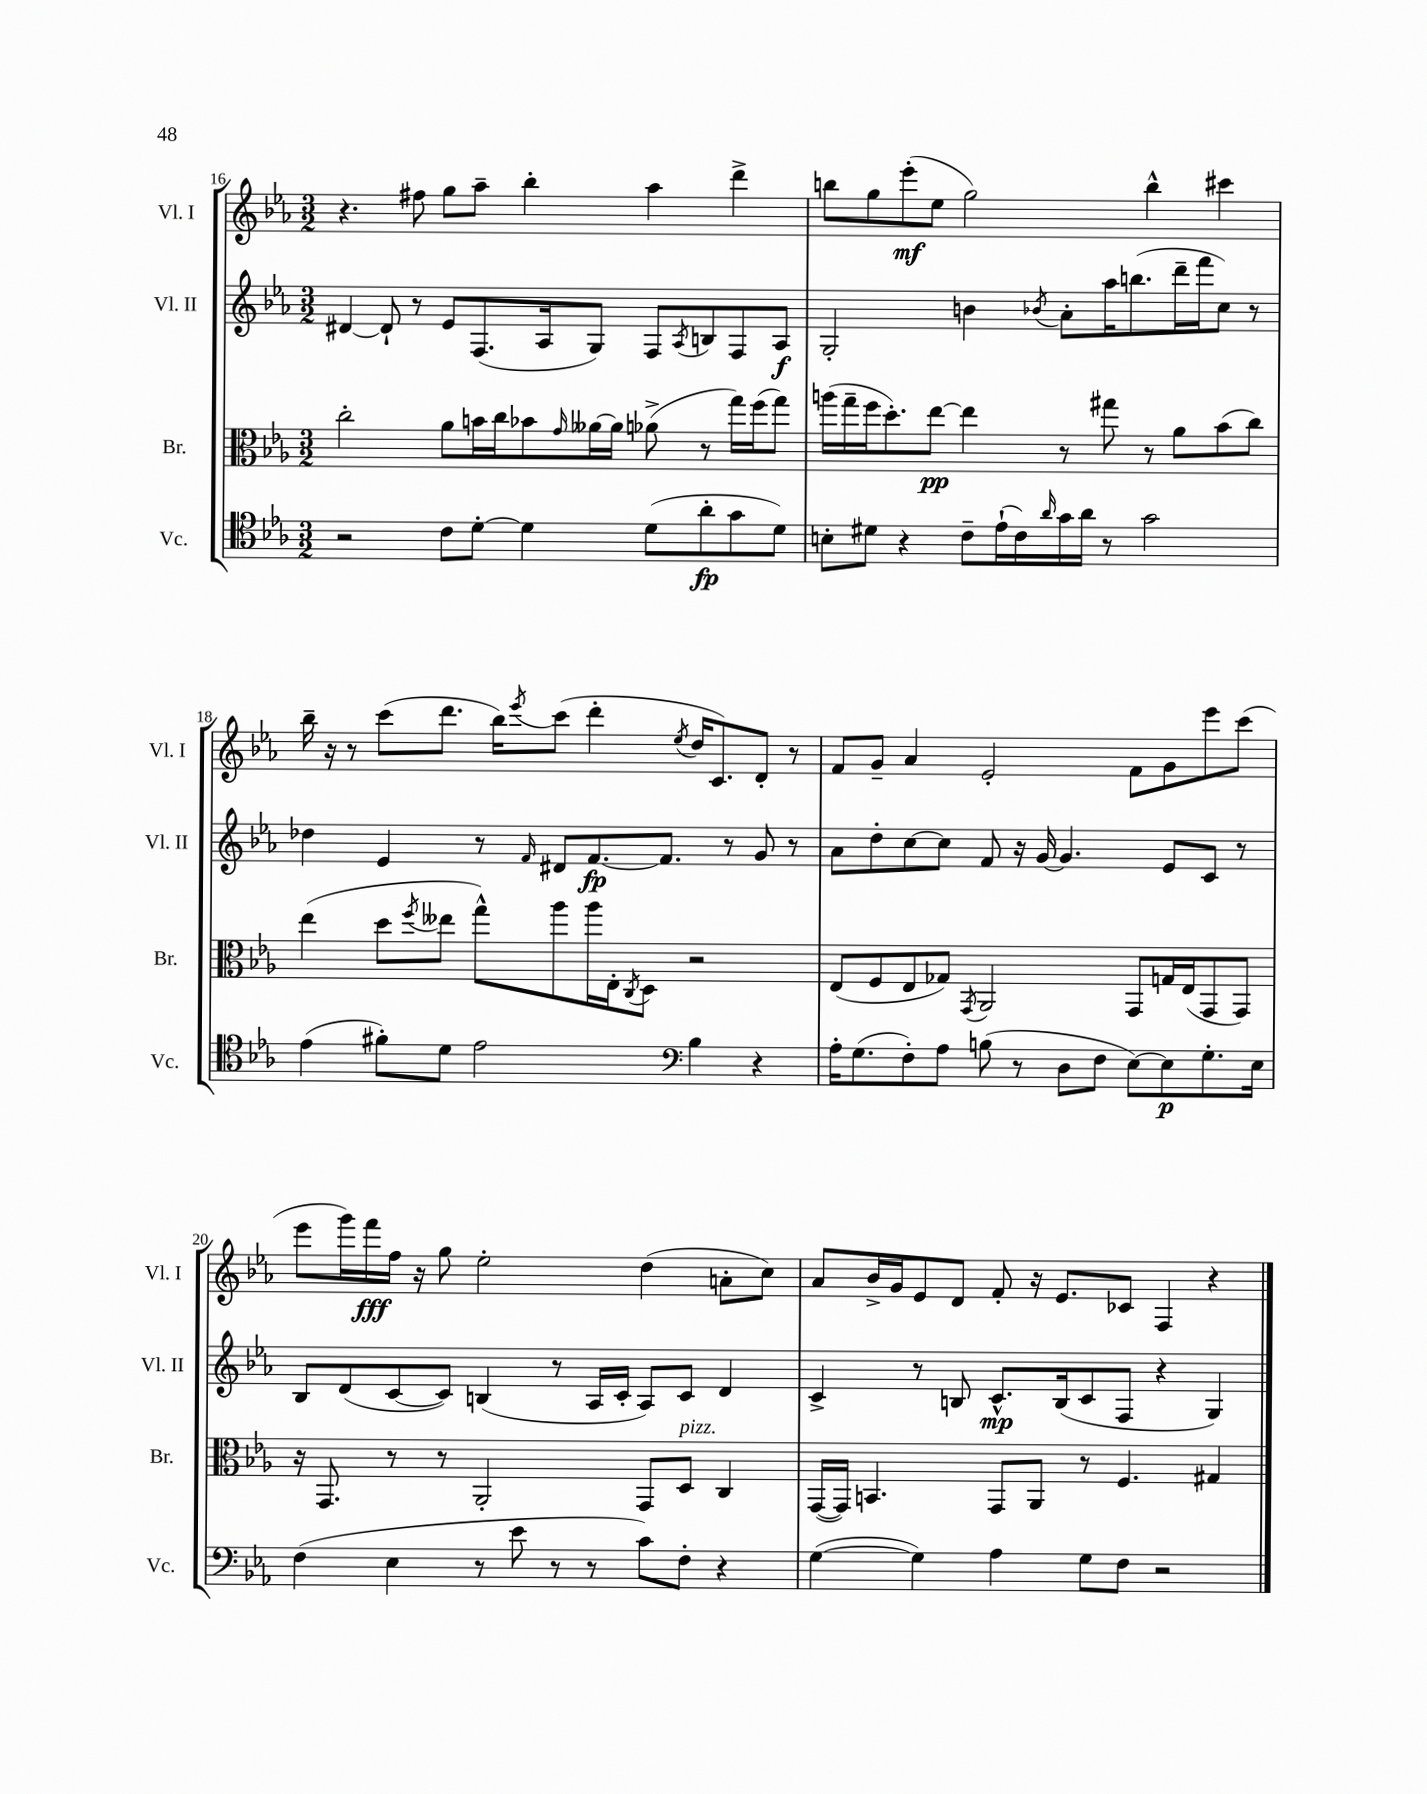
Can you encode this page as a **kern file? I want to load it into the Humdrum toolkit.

**kern	**kern	**kern	**kern
*staff4	*staff3	*staff2	*staff1
*clefC4	*clefC3	*clefG2	*clefG2
*k[b-e-a-]	*k[b-e-a-]	*k[b-e-a-]	*k[b-e-a-]
*M3/2	*M3/2	*M3/2	*M3/2
2r	2cc'\	[4d#/	4.r
.	.	8d#`/]	.
.	.	8r	8ff#\
8c\L	8a-\L	8e-/L	8gg\L
[8d'\J	16b\L	(8.F/	8aa-~\J
.	16cc\J	.	.
4d\]	8b-\	.	4bb-'\
.	.	16A-/k	.
.	16qqg/	.	.
.	[16a--\L	8G/J)	.
.	16a--\]JJ	.	.
(8d\L	(8a-^\	8F/L	4aa-\
.	.	8qA-/	.
8a-'\	8r	8B/	.
8g\	16gg\LL)	8F/	4ddd^\
.	(16ff\J	.	.
8d\J)	8gg\J)	8A-/J	.
=	=	=	=
8B'\L	(16aa\LL	2G'/	8bb\L
.	16gg~\	.	.
8d#\J	16ff\J	.	8gg\
.	8.dd'\)	.	.
4r	.	.	(8eee-'\
.	[8ee-\J	.	8ee-\J
8c~\L	4ee-\]	4b\	2gg\)
(16e-`\L	.	.	.
16c\)	.	.	.
16qqa-/	.	8qb-/	.
16g\	8r	8a-'\L	.
16a-\JJ	.	.	.
8r	8gg#\	16aa-\K	.
.	.	(8.bb\	.
2g\	8r	.	4bb^^\
.	8a-\L	16ddd~\L	.
.	.	16fff\J	.
.	(8b-\	8cc\J)	4ccc#\
.	8cc\J)	8r	.
=	=	=	=
(4e-\	(4ee-\	4dd-\	16bb-~\
.	.	.	16r
.	.	.	8r
8f#'\L)	8dd\L	4e-/	(8ccc\L
.	8qff/	.	.
8d\J	8ee--\J	.	8.ddd\J
2e-\	8gg^^\L)	8r	.
.	.	.	16bb-\LK)
.	.	16qqf/	8qeee-/
.	8aa-\	8d#/L	(8ccc\J
.	16aa-\L	[8.f/	4ddd'\
.	16E-'\J	.	.
.	8qC/	.	.
.	8D\J	.	.
.	.	8.f/]J	.
*clefF4	*	*	*
.	.	.	8qee-/
4B-\	2r	.	16dd/LK
.	.	.	8.c/)
.	.	8r	.
4r	.	8g/	8d'/J
.	.	8r	8r
=	=	=	=
16A-'\LK	(8E-/L	8a-\L	8f/L
(8.G\	.	.	.
.	8F/	8dd'\	8g~/J
8F'\)	8E-/	[8cc\	4a-/
8A-\J	8G-/J)	8cc\]J	.
.	8qGG/	.	.
(8B\	2AA-/	8f/	2e-'/
8r	.	16r	.
.	.	[16g/	.
8D\L	.	4.g/]	.
8F\J	.	.	.
[8E-\L)	8GG/L	.	8f\L
8E-\]	16G/L	8e-/L	8g\
.	(16E-/J	.	.
8.G'\	8GG/	8c/J	8eee-\
.	8GG/J)	8r	(8ccc\J
16E-\Jk	.	.	.
=	=	=	=
(4F\	16r	8B-/L	8eee-\L
.	8.GG/	.	.
.	.	(8d/	16ggg\L)
.	.	.	16fff\
4E-\	8r	[8c/	16ff\JJ
.	.	.	16r
.	8r	8c/]J)	8gg\
8r	2AA-'/	(4B/	2ee-'\
8e-\	.	.	.
8r	.	8r	.
8r	.	16A-/LL	.
.	.	16c'/JJ	.
8c\L)	8GG/L	8A-/L)	(4dd\
8F'\J	8D/J	8c/J	.
4r	4C/	4d/	8a'\L
.	.	.	8cc\J)
=	=	=	=
([4G\	([16GG/LL	4c^/	8a-/L
.	16GG/]JJ)	.	.
.	4.BB/	.	16b-^/L
.	.	.	16g/J
4G\])	.	8r	8e-/
.	.	8B/	8d/J
4A-\	8GG/L	8.c^^/L	8f'/
.	8AA-/J	.	16r
.	.	(16B/k	8.e-/L
8G\L	8r	8c/	.
8F\J	4.F/	8F/J	8c-/J
2r	.	4r	4F/
.	4G#/	4G/)	4r
==	==	==	==
*-	*-	*-	*-
